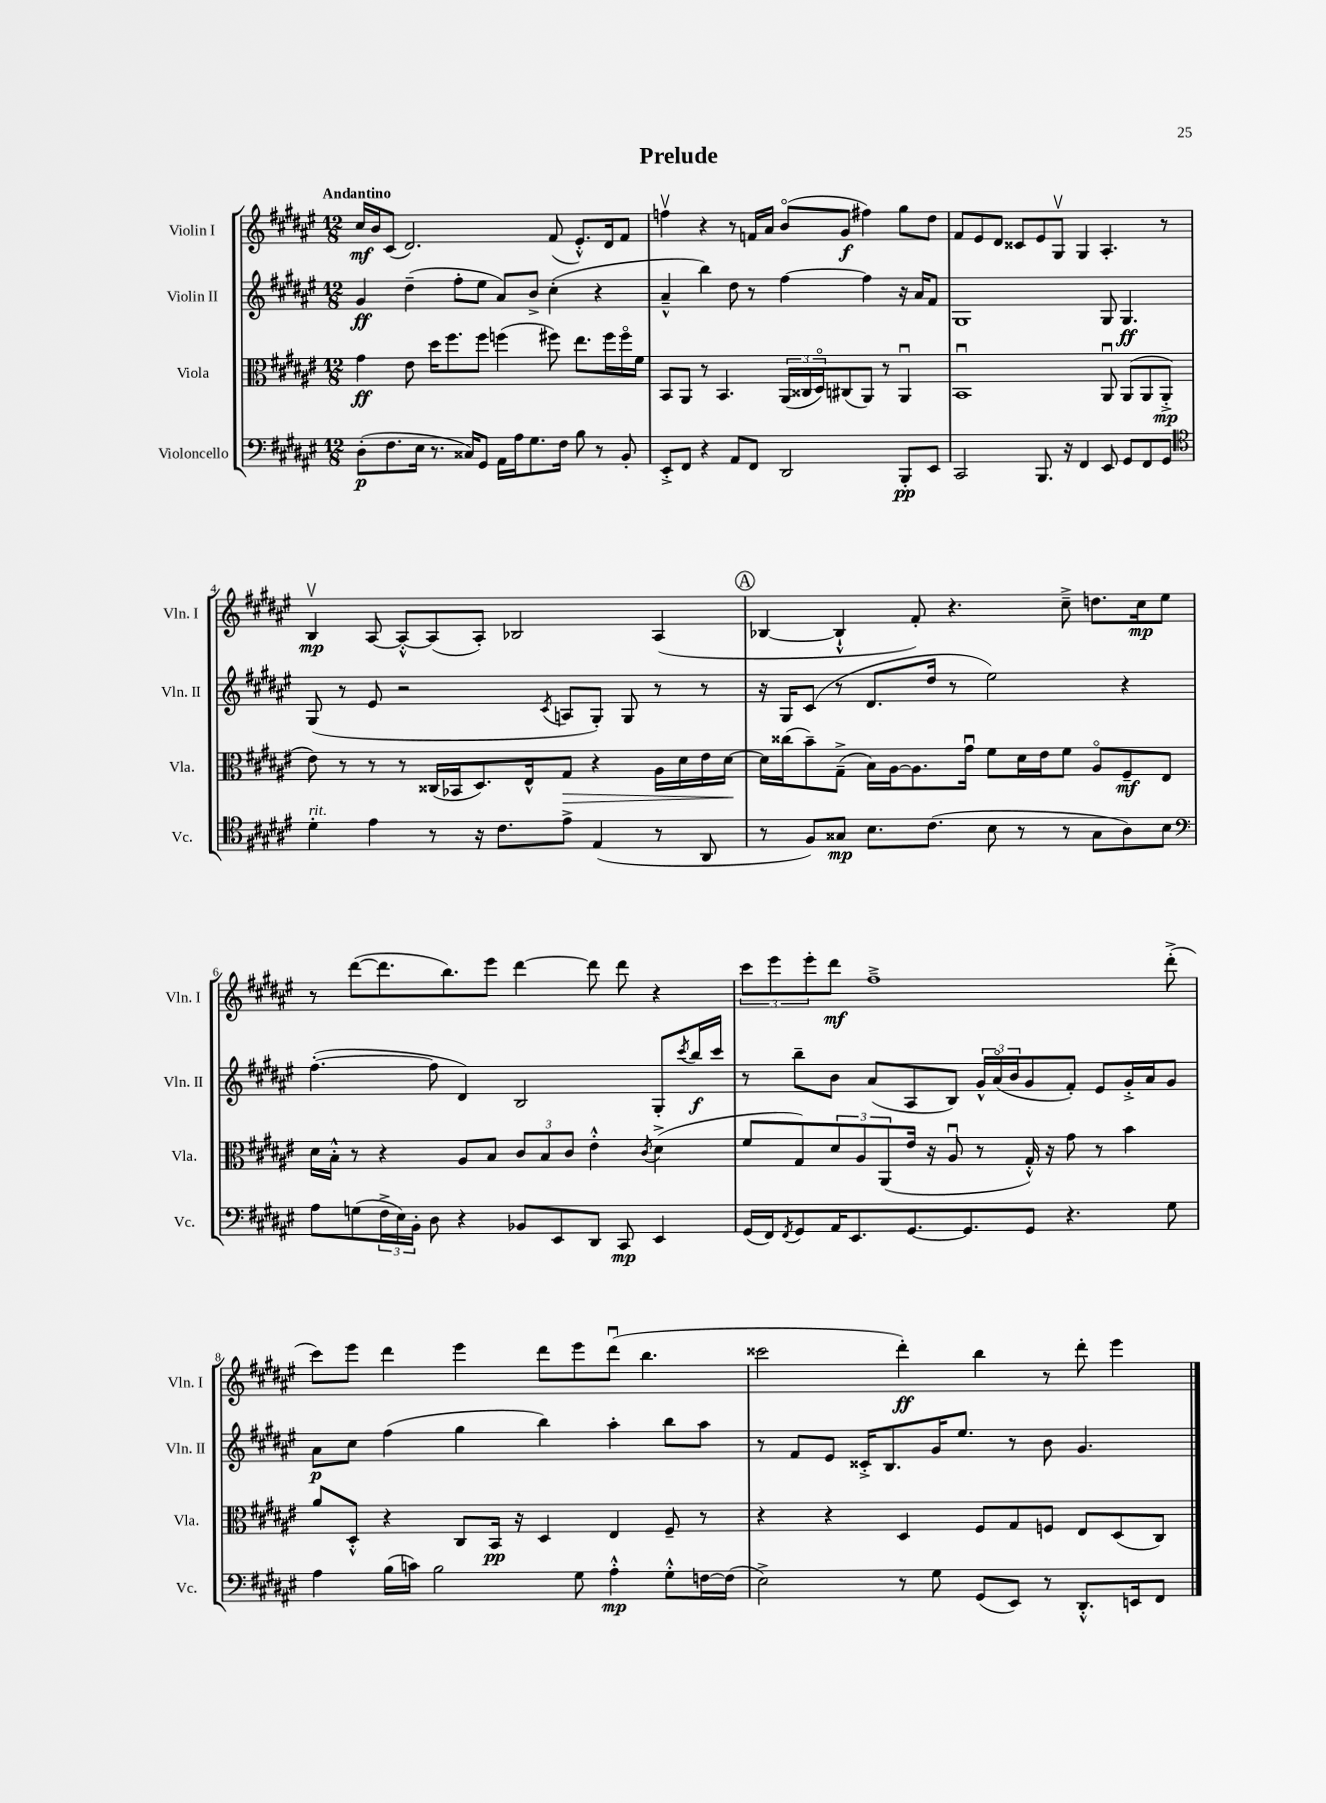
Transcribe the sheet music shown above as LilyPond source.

\header { title = "Prelude" }
<<
\new StaffGroup <<
\new Staff = "s0" \with { instrumentName = "Violin I" shortInstrumentName = "Vln. I" } {
    \clef treble \key fis \major \numericTimeSignature \time 12/8 \tempo "Andantino"
    cis''16\mf b'16 cis'8( dis'2.) fis'8( eis'8.-.-^) dis'16 fis'8 |
    f''4\upbow r4 r8 f'16 ais'16 b'8\flageolet( gis'8\f fis''4) gis''8 dis''8 |
    fis'8 eis'8 dis'8 cisis'8 eis'8 gis8\upbow gis4 ais4.-. r8 |
    b4\upbow\mp ais8~ ais8~-.-^ ais8( ais8-.) bes2 ais4( |
    \mark \markup { \circle "A" } bes4~ bes4-!-^ fis'8-.) r4. cis''8---> d''8. cis''16\mp eis''8 |
    r8 dis'''8~( dis'''8. b''8.) eis'''8 dis'''4~ dis'''8 dis'''8 r4 |
    \tuplet 3/2 { cis'''8 eis'''8 eis'''8-. } dis'''8\mf fis''1---> dis'''8-.->( |
    cis'''8) eis'''8 dis'''4 eis'''4 dis'''8 eis'''8 dis'''8\downbow( b''4. |
    cisis'''2 dis'''4-.\ff) b''4 r8 dis'''8-. eis'''4 \bar "|." |
}
\new Staff = "s1" \with { instrumentName = "Violin II" shortInstrumentName = "Vln. II" } {
    \clef treble \key fis \major \numericTimeSignature \time 12/8
    gis'4\ff dis''4--( fis''8-. eis''8 ais'8) b'8-> cis''4-.( r4 |
    ais'4---^ b''4) dis''8 r8 fis''4~ fis''4 r16 ais'16 fis'8 |
    gis1 gis8 gis4.\ff |
    gis8( r8 eis'8 r2 \acciaccatura { cis'8 } a8 gis8-.) gis8 r8 r8 |
    \mark \markup { \circle "A" } r16 gis16 cis'8( r8 dis'8. dis''16 r8 eis''2) r4 |
    fis''4.~-.( fis''8 dis'4) b2 gis8-. \acciaccatura { cis'''8 } b''16\f cis'''16 |
    r8 b''8-- b'8 ais'8( ais8 b8) \tuplet 3/2 { gis'16-^ ais'16\flageolet( b'16 } gis'8 fis'8-.) eis'8 gis'16-.-> ais'16 gis'8 |
    ais'8\p cis''8 fis''4( gis''4 b''4) ais''4-. b''8 ais''8 |
    r8 fis'8 eis'8 cisis'16-.-> b8. gis'16 eis''8. r8 b'8 gis'4. \bar "|." |
}
\new Staff = "s2" \with { instrumentName = "Viola" shortInstrumentName = "Vla." } {
    \clef alto \key fis \major \numericTimeSignature \time 12/8
    gis'4\ff eis'8 dis''16 fis''8. fis''8 f''4( fis''8) eis''8. fis''16 fis''16\flageolet fis'16 |
    b,8 ais,8 r8 b,4. \tuplet 3/2 { ais,16( cisis16 dis16\flageolet) } cis8( ais,8) r8 ais,4\downbow |
    b,1\downbow ais,8\downbow ais,8( ais,8 ais,8-.->\mp |
    eis'8) r8 r8 r8 cisis16( bes,16 dis8.) eis16-^ gis8\> r4 ais16 dis'16 eis'16 dis'16~\! |
    \mark \markup { \circle "A" } dis'16 cisis''16( b'8--) gis8--->( b16) ais16~ ais8. gis'16\downbow fis'8 dis'16 eis'16 fis'8 ais8\flageolet fis8--\mf eis8 |
    dis'16 b16-.-^ r8 r4 ais8 b8 \tuplet 3/2 { cis'8 b8 cis'8 } eis'4-.-^ \acciaccatura { cis'8 } dis'4->( |
    fis'8 gis8) \tuplet 3/2 { dis'8 ais8 ais,8( } eis'16 r16 ais8\downbow r8 gis16-.-^) r16 gis'8 r8 b'4 |
    ais'8 dis8-.-^ r4 cis8 b,16\pp r16 dis4 eis4 fis8-- r8 |
    r4 r4 dis4 fis8 gis8 f8 eis8 dis8( cis8) \bar "|." |
}
\new Staff = "s3" \with { instrumentName = "Violoncello" shortInstrumentName = "Vc." } {
    \clef bass \key fis \major \numericTimeSignature \time 12/8
    dis8-.\p( fis8. eis16 r8. cisis16) gis,8 ais,16 ais16 gis8. fis16 b8 r8 b,8-. |
    eis,8-.-> fis,8 r4 ais,8 fis,8 dis,2 b,,8-.\pp eis,8 |
    cis,2 b,,8. r16 fis,4 eis,8 gis,8 fis,8 gis,8 |
    \clef tenor dis'4-.^\markup { \italic "rit." } eis'4 r8 r16 cis'8. eis'8-> eis4( r8 ais,8 |
    \mark \markup { \circle "A" } r8 fis8) gisis8\mp b8. cis'8.( b8 r8 r8 gisis8 ais8) b8 |
    \clef bass ais8 g8( \tuplet 3/2 { fis16-> eis16) b,16-. } dis8 r4 bes,8 eis,8 dis,8 cis,8\mp eis,4 |
    gis,16( fis,16) \acciaccatura { fis,8 } gis,8 ais,16 eis,8. gis,8.~ gis,8. gis,8 r4. gis8 |
    ais4 b16( c'16) b2 gis8 ais4-.-^\mp gis8-.-^ f16~ f16( |
    eis2->) r8 gis8 gis,8( eis,8) r8 dis,8.-.-^ e,16 fis,8 \bar "|." |
}
>>
>>
